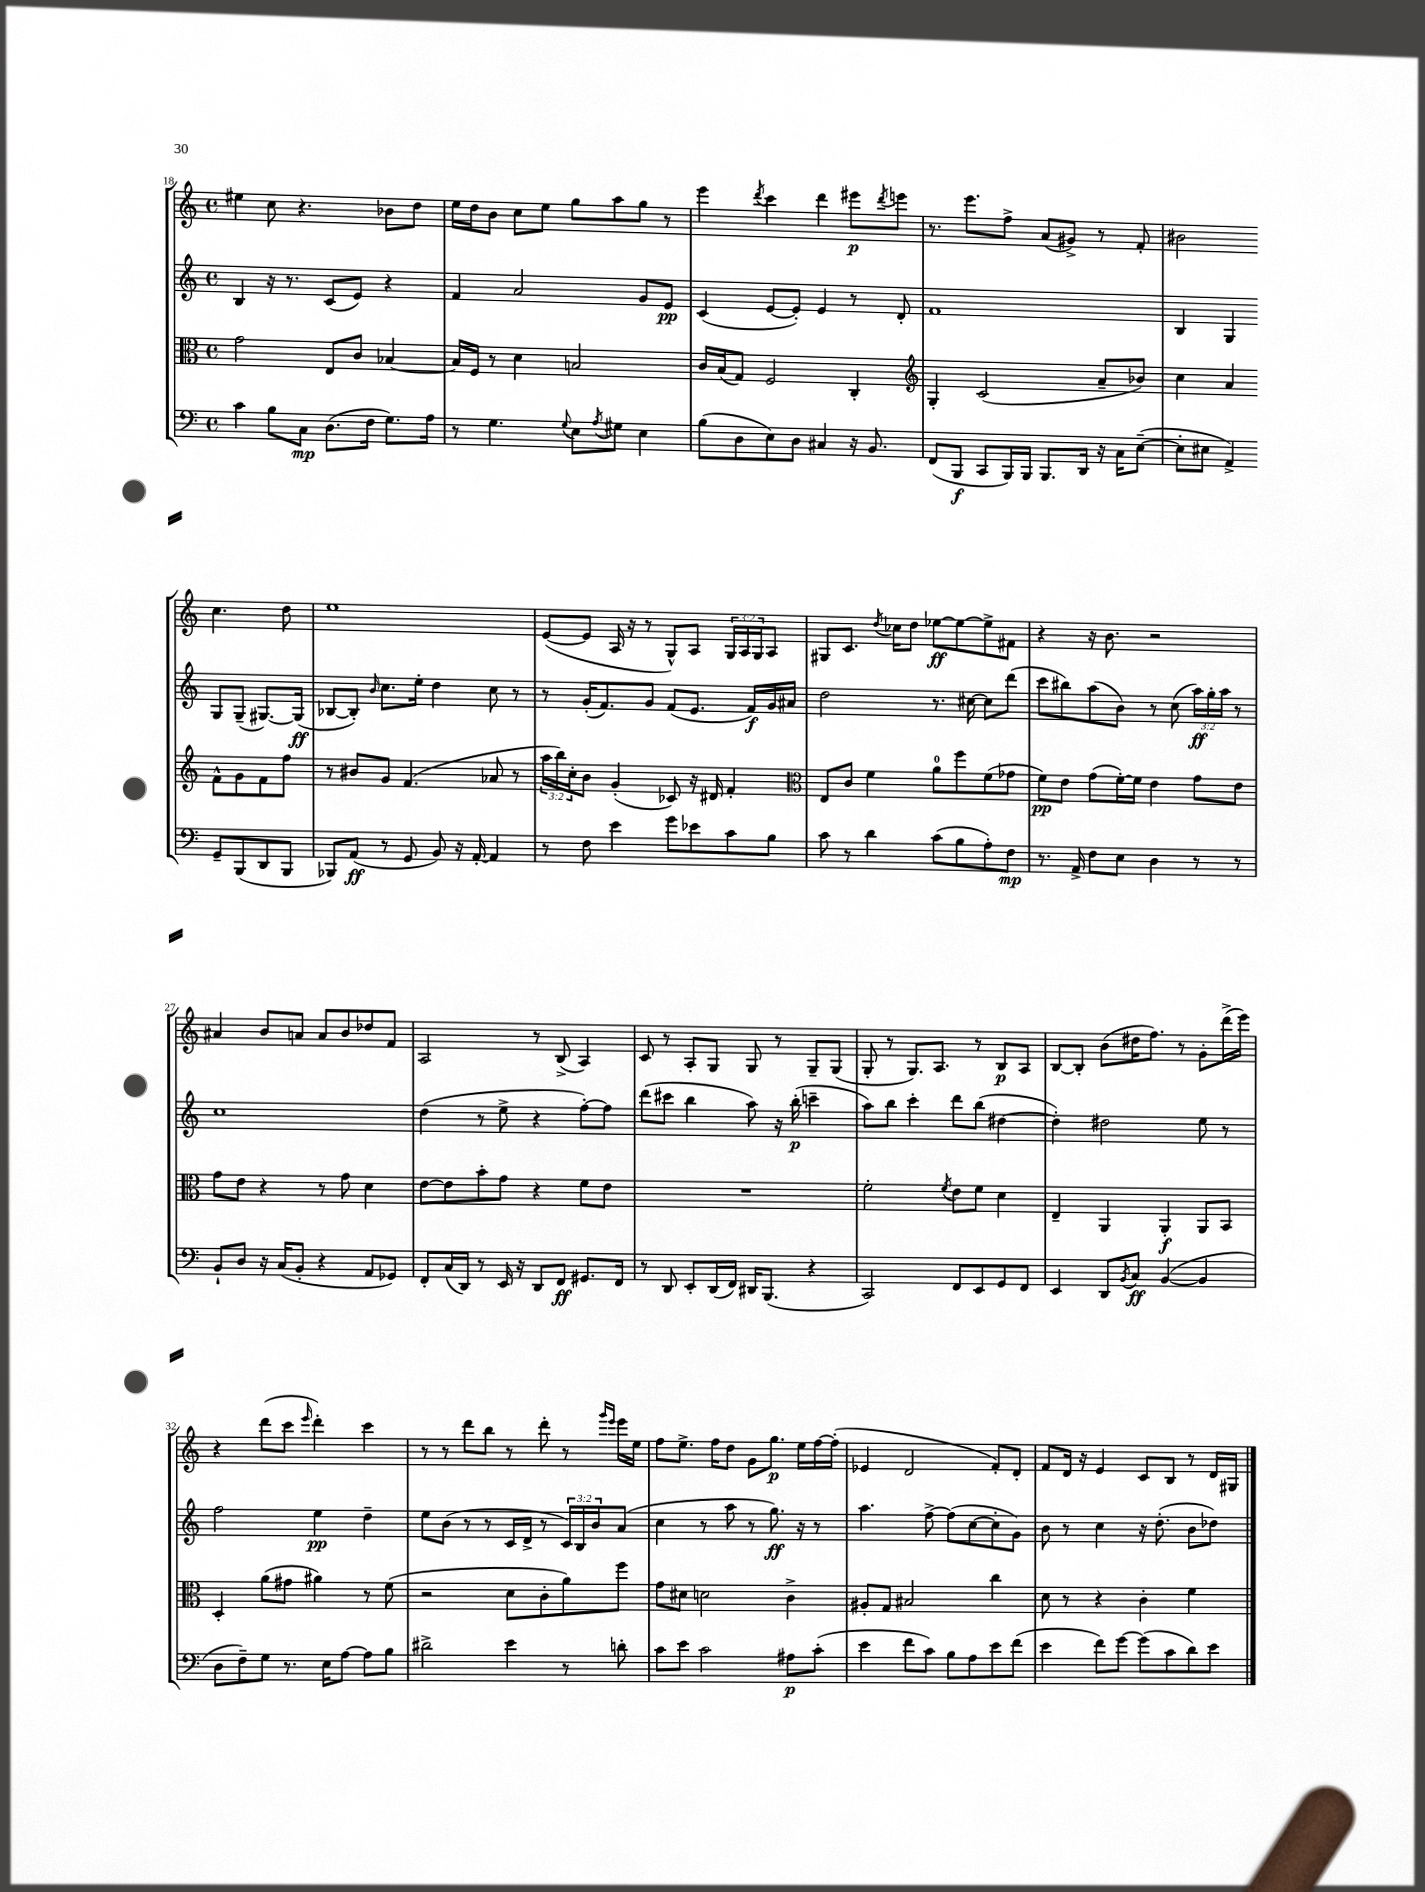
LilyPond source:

<<
\new StaffGroup <<
\new Staff = "s0" {
    \clef treble \key c \major \defaultTimeSignature \time 4/4 \override Staff.TupletNumber.text = #tuplet-number::calc-fraction-text
    eis''4 c''8 r4. bes'8 d''8 |
    e''16 d''16 b'8 c''8 e''8 g''8 a''8 g''8 r8 |
    e'''4 \acciaccatura { d'''8 } c'''4 d'''4 eis'''8\p \acciaccatura { d'''8 } e'''8 |
    r8. e'''8. f''8-> a'8( gis'8->) r8 f'8-. |
    bis'2 c''4. d''8 |
    e''1 |
    e'8~( e'8 a16 r16 r8 g8-^) a8 \tuplet 3/2 { g16 a16 g16 } a8 |
    gis8 c'8. \acciaccatura { d''8 } ces''16 d''8 ees''8~\ff ees''8~ ees''8-> fis'8 |
    r4 r16 b'8. r2 |
    ais'4 b'8 a'8 a'8 b'8 des''8 f'8 |
    a2 r8 b8->( a4) |
    c'8 r8 a8-. g8 g8 r8 g8-- g8( |
    g8-. r8 g8.) a8. r8 b8\p a8 |
    b8~ b8-. b'8( dis''16 f''8.) r8 g'8-. d'''16->( e'''16) |
    r4 d'''8( c'''8 \grace { e'''16 } d'''4-.) c'''4 |
    r8 r8 d'''8 b''8 r8 d'''8-. r8 \grace { g'''16 e'''16 } e'''16 e''16 |
    f''8 e''8.-> f''16 d''8 g'8 g''8.\p e''16 f''16~ f''16-.( |
    ees'4 d'2 f'8-.) d'8-. |
    f'8 d'16 r16 e'4 c'8 b8 r8 d'16 gis16 \bar "|." |
}
\new Staff = "s1" {
    \clef treble \key c \major \defaultTimeSignature \time 4/4 \override Staff.TupletNumber.text = #tuplet-number::calc-fraction-text
    b4 r16 r8. c'8( e'8) r4 |
    f'4 a'2 g'8 e'8\pp |
    c'4( e'8~ e'8-.) e'4 r8 d'8-. |
    f'1 |
    b4 g4 g8 g8--( gis8.~) gis16\ff( |
    bes8~ bes8-.) \grace { b'16 } c''8. e''16-. d''4 c''8 r8 |
    r8 g'16-.( f'8.) g'8 f'8( e'8. f'16\f) g'16 ais'16 |
    d''2 r8. cis''16~ cis''8 d'''8( |
    c'''8 bis''8) a''8( b'8) r8 c''8( \tuplet 3/2 { a''16\ff) g''16-. a''16 } r8 |
    c''1 |
    d''4( r8 e''8-> r4 f''8~-.) f''8 |
    d'''8( cis'''8 b''4 a''8) r16 b''16-.\p( c'''4-- |
    a''8) b''8 c'''4-. d'''8 b''8( dis''4~ |
    dis''4-.) dis''2 e''8 r8 |
    f''2 e''4\pp d''4-- |
    e''8 b'8( r8 r8 c'16 d'16-> r8 \tuplet 3/2 { c'16) b16 b'16 } a'8( |
    c''4 r8 a''8 r8 g''8.\ff) r16 r8 |
    a''4. f''8~-> f''8( c''8~ c''8-. g'8) |
    b'8 r8 c''4 r16 d''8.-.( b'8 des''8) \bar "|." |
}
\new Staff = "s2" {
    \clef alto \key c \major \defaultTimeSignature \time 4/4 \override Staff.TupletNumber.text = #tuplet-number::calc-fraction-text
    g'2 e8 c'8 bes4~ |
    bes16 f16 r8 d'4 b2 |
    c'16 b16( g8) f2 c4-. |
    \clef treble g4-. c'2( a'8-- bes'8) |
    c''4 a'4 f'8-^ g'8 f'8 f''8 |
    r8 bis'8 g'8 f'4.( aes'8 r8 |
    \tuplet 3/2 { a''16 b''16) c''16-. } b'8 g'4-.( ces'8) r16 dis'16 f'4-. |
    \clef alto e8 c'8 f'4 a'8-0 f''8 f'8( ges'8 |
    f'8\pp) e'8 g'8( f'16~-.) f'16 e'4 g'8 e'8 |
    g'8 e'8 r4 r8 g'8 d'4 |
    e'8~ e'8 b'8-. g'8 r4 f'8 e'8 |
    R1 |
    f'2-. \acciaccatura { f'8 } e'8 f'8 d'4 |
    e4-- a,4 a,4-.\f a,8 b,8 |
    d4-. a'8( gis'8 ais'4) r8 f'8( |
    r2 d'8 c'8-. a'8) f''8 |
    g'8 dis'8 d'2 c'4-> |
    ais8-. g8 bis2 c''4 |
    d'8 r8 r4 c'4-. f'4 \bar "|." |
}
\new Staff = "s3" {
    \clef bass \key c \major \defaultTimeSignature \time 4/4
    c'4 b8 c8\mp d8.( f16 g8.) a16 |
    r8 g4. \appoggiatura { g8 } e8 \acciaccatura { a8 } gis8 e4 |
    b8( d8 e8) d8 cis4 r16 b,8. |
    f,8( b,,8\f c,8 b,,16) b,,16 b,,8. d,16 r16 c16 e8~--( |
    e8-. eis8 a,4->) g,8-- b,,8( d,8 b,,8 |
    bes,,8) a,8\ff( r8 g,8 b,8) r16 a,16~-. a,4 |
    r8 f8 e'4 g'8 ees'8 c'8 b8 |
    c'8 r8 d'4 c'8( b8 a8-.) f8\mp |
    r8. a,16-> f8 e8 d4 r8 r8 |
    b,8-! d8 r16 c16( b,8-. r4 a,8 ges,8) |
    f,8-. c16( d,16) r8 e,16 r16 d,8 f,8\ff gis,8. f,16 |
    r8 d,8 e,8-. d,16( f,16) dis,16 b,,8.( r4 |
    c,2) f,8 e,8 g,8 f,8 |
    e,4 d,8 \acciaccatura { b,8 } c8\ff b,4~( b,4 |
    d8 f8--) g8 r8. e16 a8~ a8 b8 |
    dis'2-> e'4 r8 d'8-. |
    c'8 e'8 c'2 ais8\p c'8-.( |
    e'4 f'8 c'8) b8 a8 e'8 f'8( |
    e'4 f'8) g'8~ g'8( c'8 d'8) e'8 \bar "|." |
}
>>
>>
\layout { \context { \Score currentBarNumber = #18 } }
